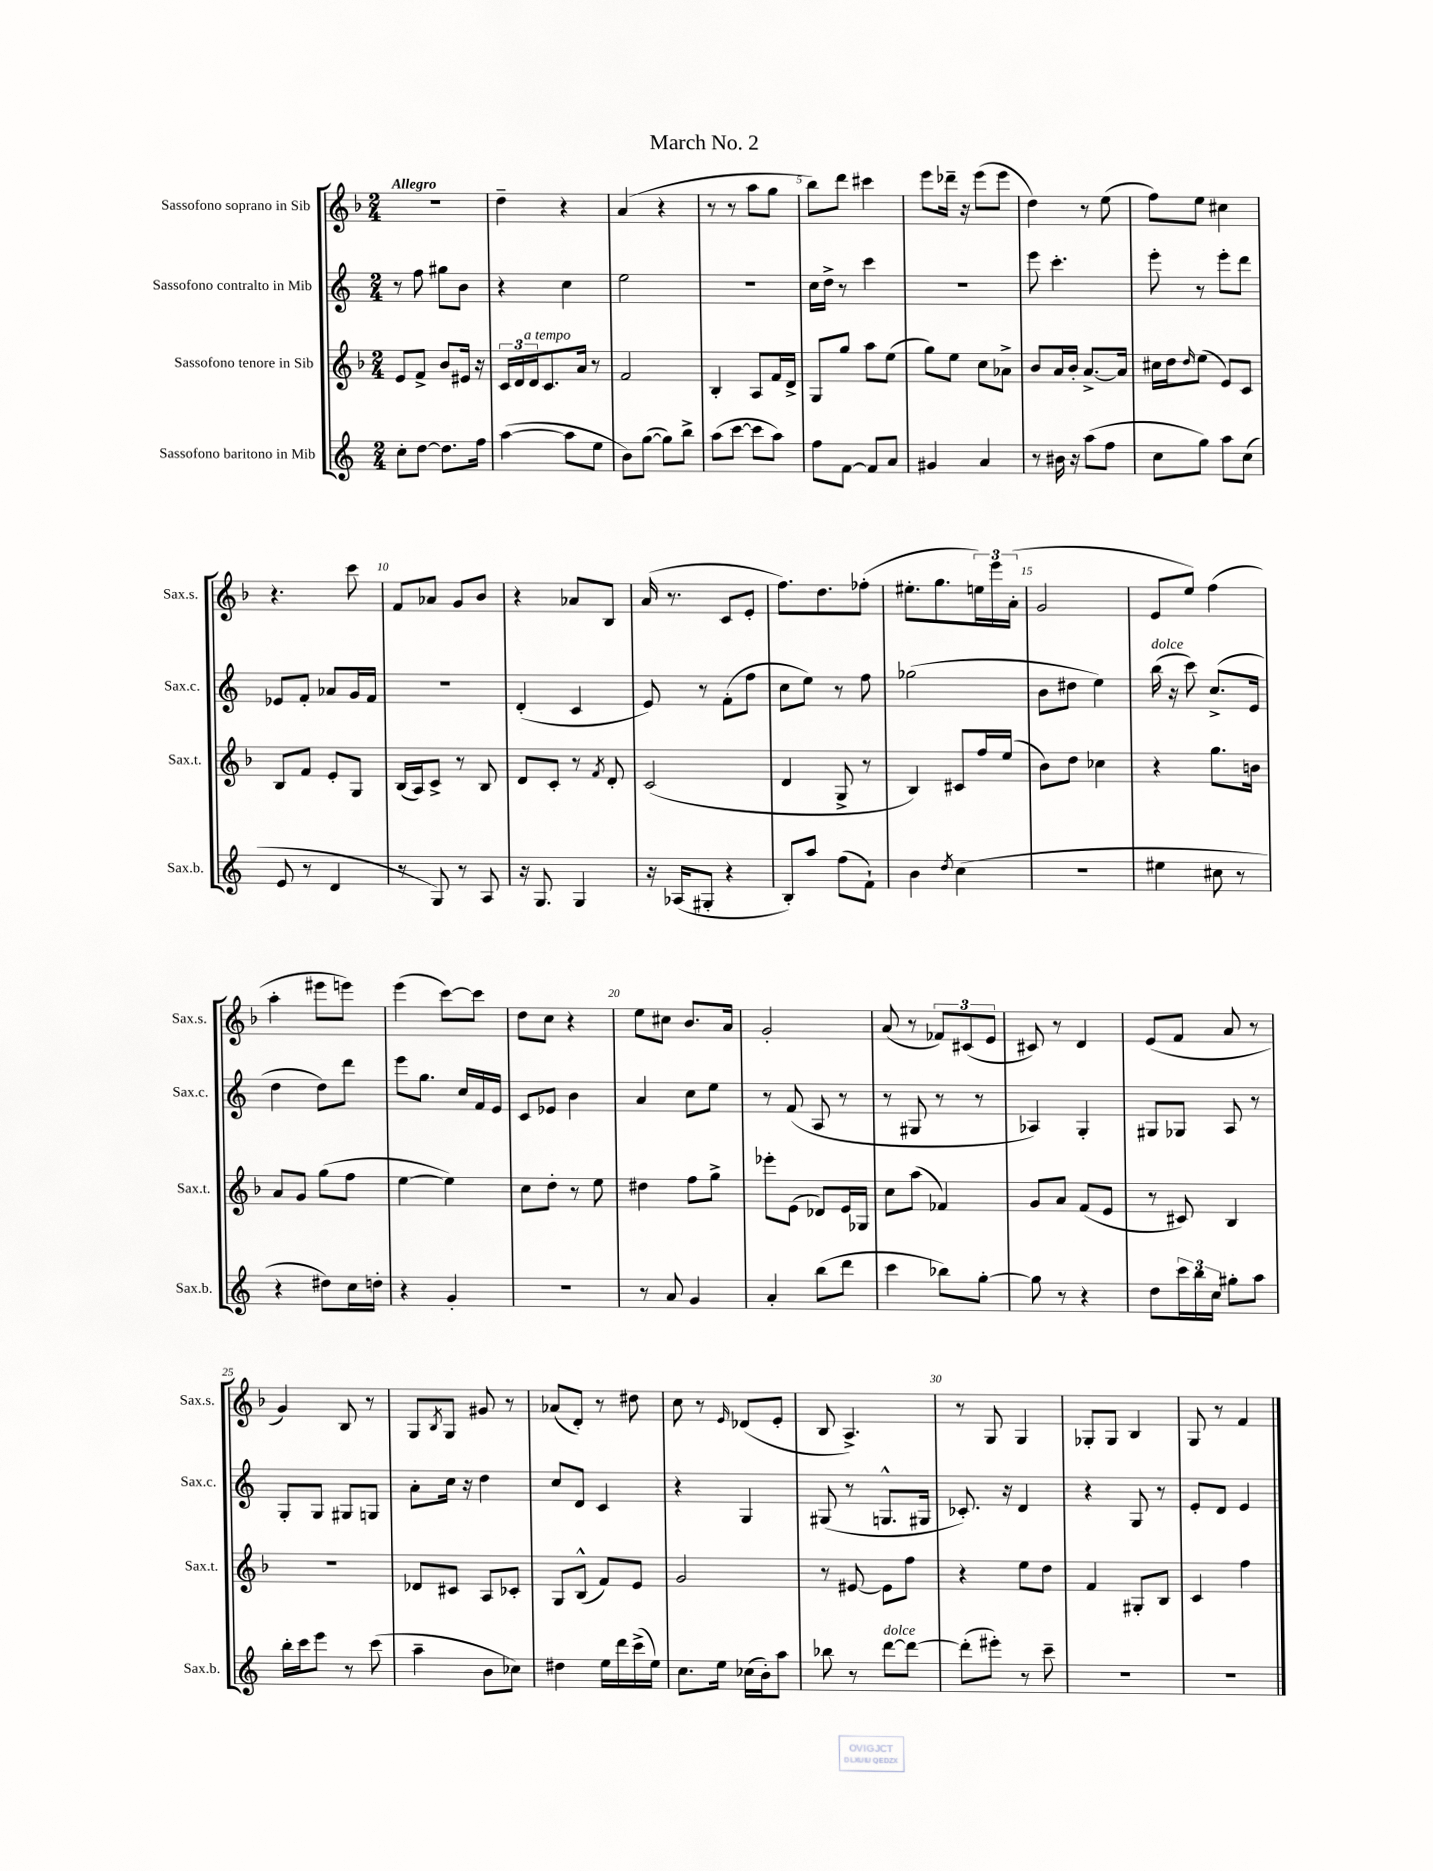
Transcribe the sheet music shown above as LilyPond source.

\header { title = "March No. 2" }
<<
\new StaffGroup <<
\new Staff = "s0" \with { instrumentName = "Sassofono soprano in Sib" shortInstrumentName = "Sax.s." } {
    \clef treble \key f \major \numericTimeSignature \time 2/4 \tempo "Allegro"
    r2 |
    d''4-- r4 |
    a'4( r4 |
    r8 r8 a''8 g''8 |
    bes''8) d'''8 cis'''4 |
    e'''8 des'''16-- r16 e'''8( e'''8 |
    d''4) r8 e''8( |
    f''8) e''8 cis''4 |
    r4. c'''8 |
    f'8 aes'8 g'8 bes'8 |
    r4 aes'8 bes8 |
    a'16( r8. c'8 e'8-. |
    f''8.) d''8. fes''8-.( |
    eis''8.-. g''8. \tuplet 3/2 { e''16) e'''16 a'16-.( } |
    g'2 |
    e'8 e''8) f''4( |
    a''4-. eis'''8 e'''8) |
    e'''4( c'''8~) c'''8 |
    d''8 c''8 r4 |
    e''8 cis''8 bes'8. a'16 |
    g'2-. |
    a'8( r8 \tuplet 3/2 { fes'8) cis'8( e'8 } |
    cis'8) r8 d'4 |
    e'8( f'8 a'8 r8 |
    g'4) bes8 r8 |
    g8 \acciaccatura { bes8 } g8 gis'8 r8 |
    aes'8( d'8-.) r8 dis''8 |
    c''8 r8 \grace { e'16 } des'8( e'8-. |
    bes8 a4.->) |
    r8 g8 g4 |
    ges8-. ges8 bes4 |
    g8 r8 f'4 \bar "|." |
}
\new Staff = "s1" \with { instrumentName = "Sassofono contralto in Mib" shortInstrumentName = "Sax.c." } {
    \clef treble \key c \major \numericTimeSignature \time 2/4
    r8 f''8 gis''8 b'8 |
    r4 c''4 |
    e''2 |
    r2 |
    c''16 d''16-> r8 c'''4 |
    R2 |
    e'''8 c'''4.-. |
    e'''8-. r8 e'''8-. d'''8 |
    ees'8 f'8-. aes'8 g'16 f'16 |
    R2 |
    d'4-.( c'4 |
    e'8) r8 f'8-.( f''8 |
    c''8 e''8) r8 f''8 |
    ges''2( |
    b'8 dis''8 e''4) |
    b''16^\markup { \italic "dolce" }( r16 c'''8) c''8.->( e'16 |
    d''4 d''8) d'''8 |
    e'''8 g''8. c''16 f'16 e'16 |
    c'8 ees'8 b'4 |
    a'4 c''8 e''8 |
    r8 f'8( a8 r8 |
    r8 gis8 r8 r8 |
    aes4) g4-. |
    gis8 ges8 a8 r8 |
    g8-. g8 gis8 g8 |
    a'8-. c''16 r16 d''4 |
    c''8 d'8 c'4 |
    r4 g4 |
    gis8( r8 g8.-^ gis16 |
    ces'8.-.) r16 d'4 |
    r4 g8 r8 |
    e'8-. d'8 e'4 \bar "|." |
}
\new Staff = "s2" \with { instrumentName = "Sassofono tenore in Sib" shortInstrumentName = "Sax.t." } {
    \clef treble \key f \major \numericTimeSignature \time 2/4
    e'8 f'8-> bes'8 eis'16 r16 |
    \tuplet 3/2 { c'16 d'16 d'16^\markup { \italic "a tempo" } } c'8. a'16 r8 |
    f'2 |
    bes4-. a8 f'16 d'16-> |
    g8 g''8 a''8 e''8( |
    g''8) e''8 c''8 aes'8-> |
    bes'8 a'16 bes'16-. a'8.~-> a'16 |
    cis''16 d''16 \grace { d''16 } e''8( e'8) c'8 |
    bes8 f'8 e'8-. g8 |
    bes16( a16) c'8-> r8 bes8 |
    d'8 c'8-. r8 \acciaccatura { f'8 } d'8-. |
    c'2( |
    d'4 g8-> r8 |
    bes4) cis'8 f''16 e''16( |
    bes'8) d''8 ces''4 |
    r4 g''8. b'16 |
    a'8 g'8 g''8( f''8 |
    e''4~ e''4) |
    c''8 d''8-. r8 e''8 |
    dis''4 f''8 g''8-> |
    ees'''8-. e'8( des'8) e'16 ges16 |
    c''8 a''8( fes'4) |
    g'8 a'8 f'8( e'8 |
    r8 cis'8) bes4 |
    r2 |
    des'8 cis'8 a8 ces'8-. |
    g8 bes8-^( f'8) e'8 |
    g'2 |
    r8 eis'8~ eis'8 f''8 |
    r4 e''8 d''8 |
    f'4 gis8-. bes8 |
    c'4 f''4 \bar "|." |
}
\new Staff = "s3" \with { instrumentName = "Sassofono baritono in Mib" shortInstrumentName = "Sax.b." } {
    \clef treble \key c \major \numericTimeSignature \time 2/4
    c''8-. d''8~ d''8. f''16 |
    a''4~( a''8 e''8 |
    b'8) g''8~( g''8) b''8-> |
    a''8( c'''8~ c'''8 a''8) |
    f''8 f'8~ f'8 a'8 |
    gis'4 a'4 |
    r8 bis'16 r16 a''8( f''8 |
    c''8 g''8) a''8 c''8( |
    e'8 r8 d'4 |
    r8 g8) r8 a8 |
    r16 g8. g4 |
    r16 aes16( gis8-. r4 |
    b8-.) a''8 f''8( f'8-!) |
    b'4 \acciaccatura { d''8 } c''4( |
    R2 |
    eis''4 cis''8 r8 |
    r4 dis''8) c''16 d''16-. |
    r4 g'4-. |
    R2 |
    r8 a'8 g'4 |
    a'4-. b''8( d'''8 |
    c'''4 bes''8) g''8~-. |
    g''8 r8 r4 |
    d''8 \tuplet 3/2 { c'''16 b''16 c''16 } gis''8-. a''8 |
    b''16-. c'''16 e'''8 r8 c'''8( |
    a''4-- b'8 ces''8) |
    dis''4 e''16 d'''16 c'''16->( e''16) |
    c''8. e''16 ces''16( b'16-.) a''8 |
    bes''8 r8 d'''8~^\markup { \italic "dolce" } d'''8~ |
    d'''8-.( eis'''8-.) r8 c'''8-- |
    R2 |
    R2 \bar "|." |
}
>>
>>
\layout { \context { \Score \override BarNumber.break-visibility = ##(#f #t #t) barNumberVisibility = #(every-nth-bar-number-visible 5) } }
